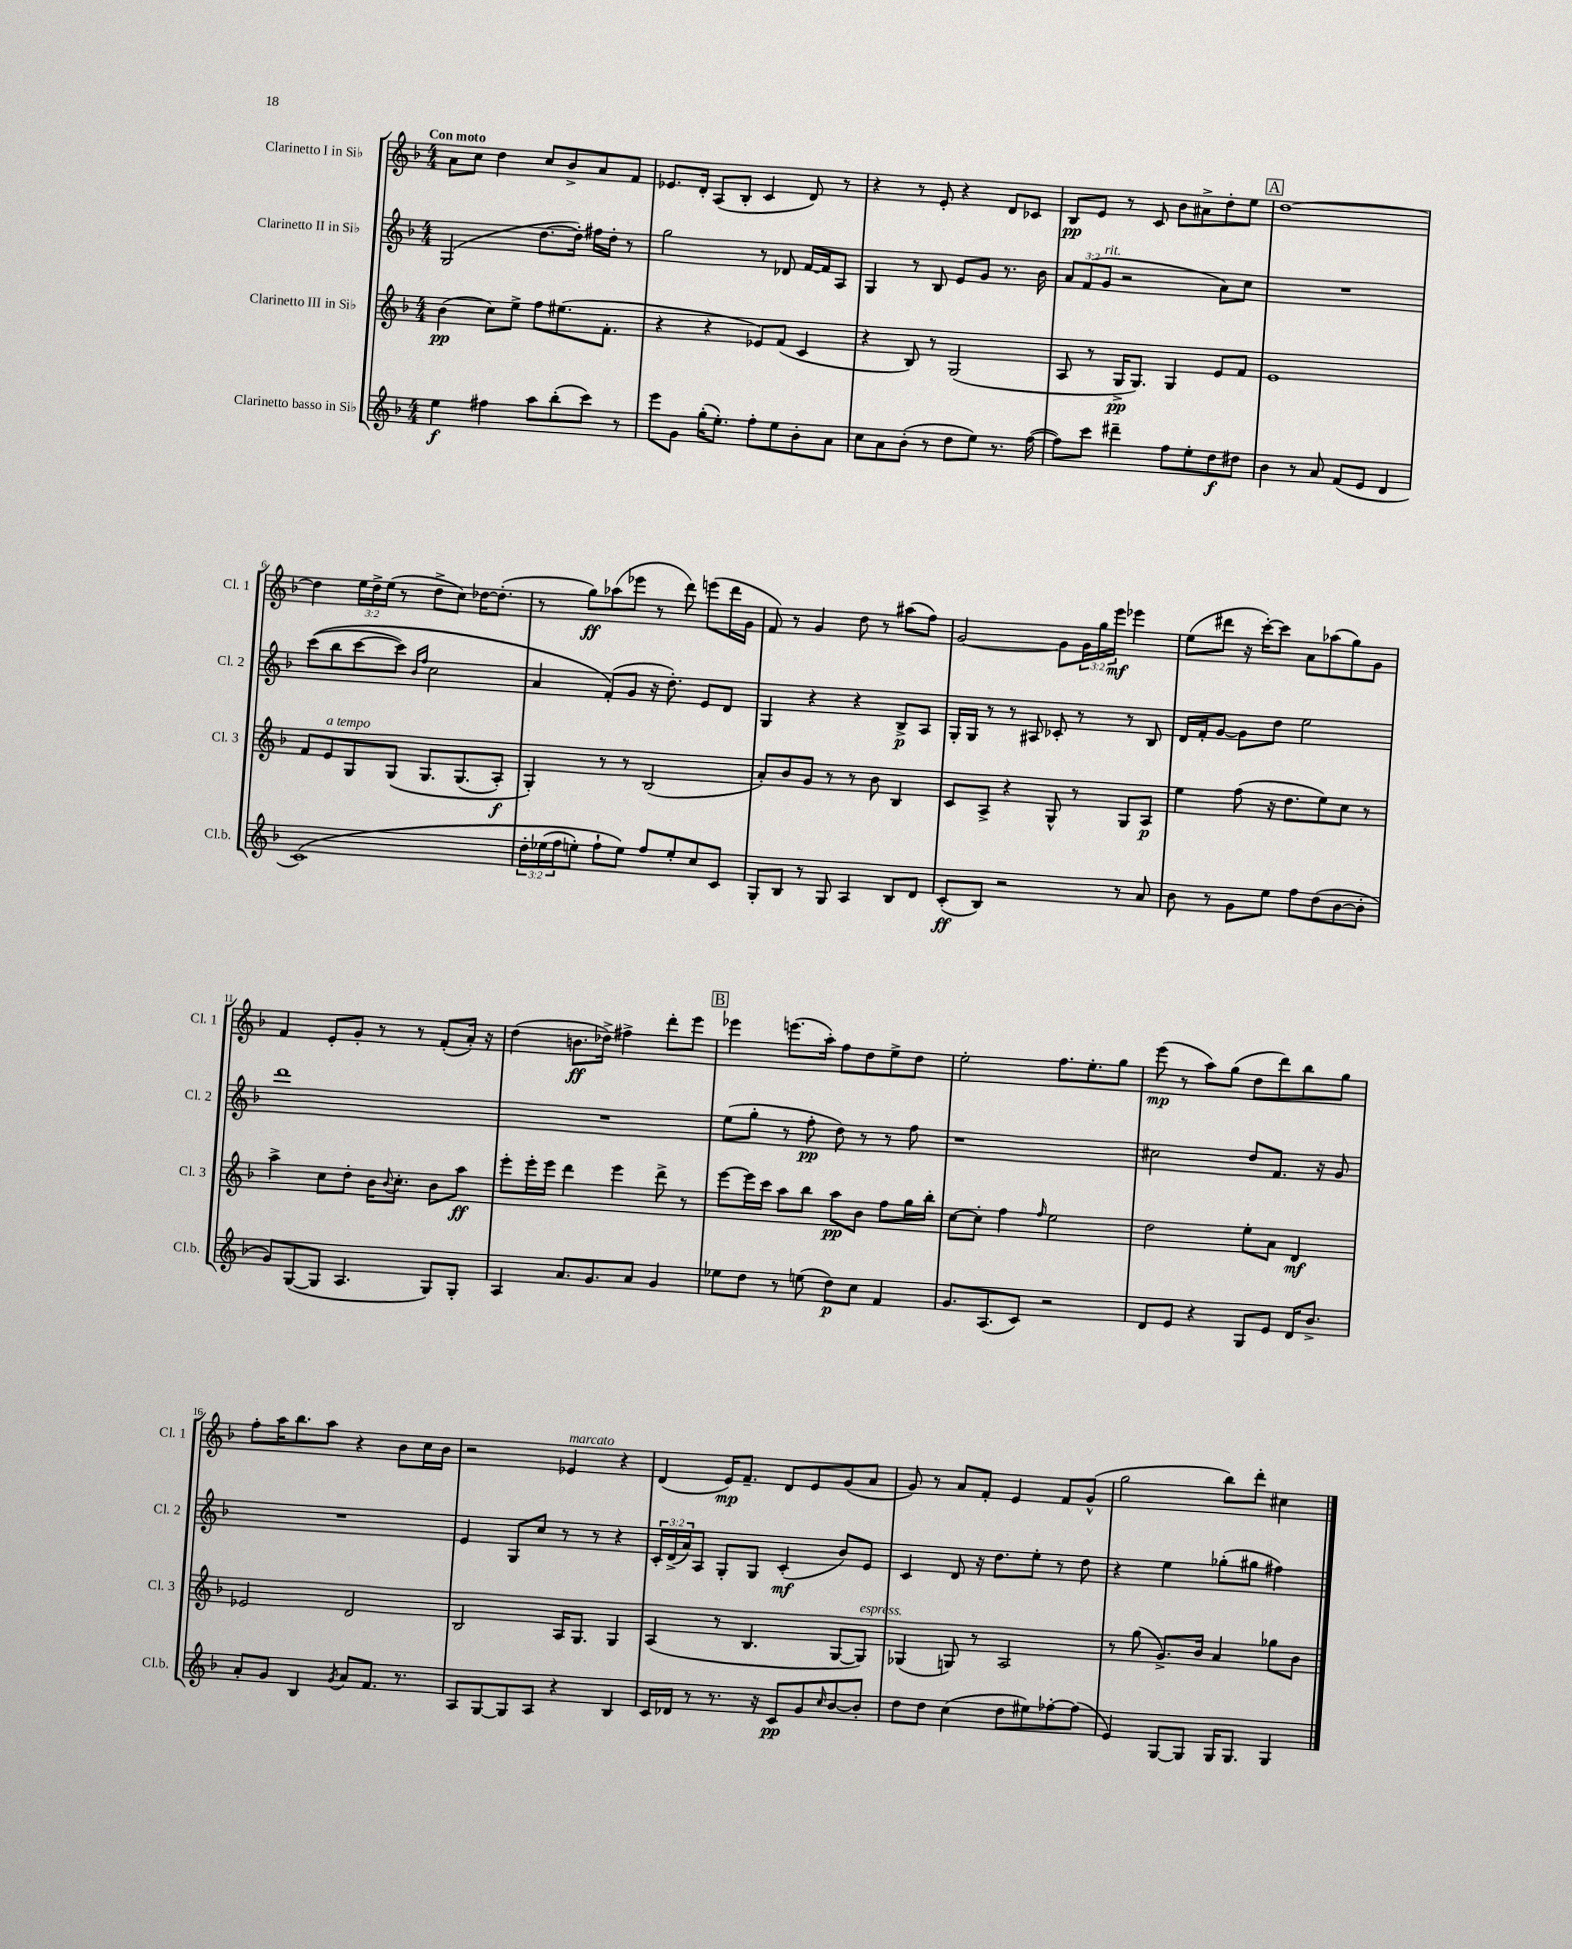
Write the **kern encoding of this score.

**kern	**dynam	**kern	**dynam	**kern	**dynam	**kern	**dynam
*part4	*part4	*part3	*part3	*part2	*part2	*part1	*part1
*staff4	*staff4	*staff3	*staff3	*staff2	*staff2	*staff1	*staff1
*I"Clarinetto basso in Si♭	*	*I"Clarinetto III in Si♭	*	*I"Clarinetto II in Si♭	*	*I"Clarinetto I in Si♭	*
*I'Cl.b.	*	*I'Cl. 3	*	*I'Cl. 2	*	*I'Cl. 1	*
*clefG2	*	*clefG2	*	*clefG2	*	*clefG2	*
*k[b-]	*	*k[b-]	*	*k[b-]	*	*k[b-]	*
*M4/4	*	*M4/4	*	*M4/4	*	*M4/4	*
=1	=1	=1	=1	=1	=1	=1	=1
!	!	!	!	!	!	!LO:TX:a:B:t=Con moto	!
4ee\	f	(4b-\	pp	(2G/	.	8a\L	.
.	.	.	.	.	.	8cc\J	.
4ff#X\	.	8cc\L)	.	.	.	4dd\	.
.	.	8ee^\J	.	.	.	.	.
8aa\L	.	8ff\L	.	[8.dd\L	.	8cc/L	.
(8bb-'\	.	(8.ee#X\	.	.	.	8b-^/	.
.	.	.	.	16dd'\Jk])	.	.	.
8ccc\J)	.	.	.	16ff#X\LL	.	8a/	.
.	.	8.f'\J	.	16dd'\JJ	.	.	.
8r	.	.	.	8r	.	8f/J	.
=2	=2	=2	=2	=2	=2	=2	=2
8eee\L	.	4r	.	2gg\	.	8.e-X/L	.
8g\J	.	.	.	.	.	.	.
.	.	.	.	.	.	16d'/Jk	.
(16gg'\KL	.	4r	.	.	.	(8A/L	.
8.ee'\J)	.	.	.	.	.	.	.
.	.	.	.	.	.	8B-'/J	.
8ff'\L	.	8e-X/L)	.	8r	.	4c/	.
8ee\	.	(8f/J	.	8d-X/	.	.	.
8b-'\	.	4c/	.	[16f/LL	.	8d/)	.
.	.	.	.	16f/J]	.	.	.
8a\J	.	.	.	8A/J	.	8r	.
=3	=3	=3	=3	=3	=3	=3	=3
8cc\L	.	4r	.	4G/	.	4r	.
8a\	.	.	.	.	.	.	.
(8b-'\J	.	8B-/)	.	8r	.	8r	.
8r	.	8r	.	8B-/	.	8e'/	.
8dd\L	.	(2G/	.	8e/L	.	4r	.
8ee\J)	.	.	.	8g/J	.	.	.
8.r	.	.	.	8.r	.	8d/L	.
.	.	.	.	.	.	8c-X/J	.
([16ff\	.	.	.	16b-\	.	.	.
=4	=4	=4	=4	=4	=4	=4	=4
8ff\L])	.	8A/	.	12a/L	.	8B-/L	pp
.	.	.	.	(12f/	.	.	.
8ccc\J	.	8r	.	.	.	8e/J	.
!	!	!	!	!LO:TX:a:i:t=rit.	!	!	!
.	.	.	.	12g/J	.	.	.
4ddd#X~\	.	16G^/KL	pp	2r	.	8r	.
.	.	8.G/J)	.	.	.	.	.
.	.	.	.	.	.	8c/	.
8ff\L	.	4G/	.	.	.	8b-\L	.
8ee'\	.	.	.	.	.	8a#X^\	.
8dd\	f	8e/L	.	8a\L)	.	8dd'\	.
8dd#X\J	.	8f/J	.	8cc\J	.	8ee\J	.
!!LO:REH:place=s1:t=A
=5	=5	=5	=5	=5	=5	=5	=5
4b-\	.	1e	.	1r	.	[1dd	.
8r	.	.	.	.	.	.	.
8a/	.	.	.	.	.	.	.
(8f/L	.	.	.	.	.	.	.
8e/J	.	.	.	.	.	.	.
4d/	.	.	.	.	.	.	.
!!LO:LB:g=z
=6	=6	=6	=6	=6	=6	=6	=6
(1c)	.	8f/L	.	((8ccc\L	.	4dd\]	.
!	!	!LO:TX:a:i:t=a tempo	!	!	!	!	!
.	.	8e/	.	8bb-\	.	.	.
.	.	8G/	.	[8ccc\	.	24ee\LL	.
.	.	.	.	.	.	24dd^\	.
.	.	.	.	.	.	(24ee\JJ	.
.	.	(8G/J	.	8ccc\J])	.	8r	.
.	.	.	.	16qqb-/LL	.	.	.
.	.	.	.	16qqff/JJ	.	.	.
.	.	8.G/L	.	2cc\	.	8dd^\L	.
.	.	.	.	.	.	8cc\J)	.
.	.	(8.G/	.	.	.	.	.
.	.	.	.	.	.	[16dd-X\KL	.
.	.	.	.	.	.	(8.dd-'\J]	.
.	.	8A'/J)	f	.	.	.	.
=7	=7	=7	=7	=7	=7	=7	=7
24dd'\LL	.	4G'/)	.	4a/	.	8r	.
(24ee-X\	.	.	.	.	.	.	.
24ff\J	.	.	.	.	.	.	.
8een'\J)	.	.	.	.	.	8gg\L)	ff
8ff`\L	.	8r	.	(8f'/L)	.	(8aa-X\	.
8ee\J)	.	8r	.	8g/J	.	8eee-X\J	.
8ff/L	.	(2B-/	.	16r	.	8r	.
.	.	.	.	8.dd'\)	.	.	.
8ee'/	.	.	.	.	.	8ddd\)	.
8cc/	.	.	.	8e/L	.	(8eeen\L	.
8c/J	.	.	.	8d/J	.	16ddd\L	.
.	.	.	.	.	.	16g\JJ	.
=8	=8	=8	=8	=8	=8	=8	=8
8G'/L	.	8a'/L)	.	4G/	.	8f/)	.
8B-/J	.	8b-/	.	.	.	8r	.
8r	.	8g/J	.	4r	.	4g/	.
8G/	.	8r	.	.	.	.	.
4A/	.	8r	.	4r	.	8dd\	.
.	.	8b-\	.	.	.	8r	.
8B-/L	.	4B-/	.	8B-^/L	p	(8aa#X\L	.
8d/J	.	.	.	8A/J	.	8ff\J)	.
=9	=9	=9	=9	=9	=9	=9	=9
(8c'/L	ff	8c/L	.	16G'/LL	.	[2g/	.
.	.	.	.	16G/JJ	.	.	.
8B-/J)	.	8A^/J	.	8r	.	.	.
2r	.	4r	.	8r	.	.	.
.	.	.	.	8A#X/	.	.	.
.	.	8G^^/	.	8c-X'/	.	8g\L]	.
.	.	8r	.	8r	.	24g\L	.
.	.	.	.	.	.	24gg\	.
.	.	.	.	.	.	24eee\JJ	mf
8r	.	8G/L	.	8r	.	4eee-X\	.
8a/	.	8A/J	p	8B-/	.	.	.
=10	=10	=10	=10	=10	=10	=10	=10
8b-\	.	4ee\	.	16d/LL	.	(8ee\L	.
.	.	.	.	16f'/J	.	.	.
8r	.	.	.	[8g/J	.	8ddd#X\J	.
8g\L	.	(8ff\	.	8g\L]	.	16r	.
.	.	.	.	.	.	[16ccc'\KL)	.
8ee\J	.	16r	.	8dd\J	.	8ccc\J]	.
.	.	8.dd\L	.	.	.	.	.
8ff\L	.	.	.	2ee\	.	8a\L	.
(8dd\	.	8ee\)	.	.	.	(8aa-X\	.
[8b-\	.	8cc\J	.	.	.	8gg\)	.
8b-'\J]	.	8r	.	.	.	8g\J	.
!!LO:LB:g=z
=11	=11	=11	=11	=11	=11	=11	=11
8g/L)	.	4aa^\	.	1ddd	.	4f/	.
([8G/	.	.	.	.	.	.	.
8G/J]	.	8cc\L	.	.	.	8e'/L	.
4.A/	.	8dd'\J	.	.	.	8g'/J	.
.	.	16b-\KL	.	.	.	8r	.
.	.	8qqb-/	.	.	.	.	.
.	.	8.cc'\J	.	.	.	.	.
.	.	.	.	.	.	8r	.
8G/L)	.	8b-\L	.	.	.	(8f'/L	.
8G'/J	.	8aa\J	ff	.	.	16a'/Jk)	.
.	.	.	.	.	.	16r	.
=12	=12	=12	=12	=12	=12	=12	=12
4A/	.	8eee'\L	.	1r	.	(4dd\	.
.	.	16eee'\L	.	.	.	.	.
.	.	16eee\JJ	.	.	.	.	.
8.a/L	.	4ddd\	.	.	.	8.bn\L	ff
8.g/	.	.	.	.	.	16dd-X^\Jk)	.
.	.	4eee\	.	.	.	4ff#X^\	.
8a/J	.	.	.	.	.	.	.
4g/	.	8ddd^\	.	.	.	8ddd'\L	.
.	.	8r	.	.	.	8eee\J	.
!!LO:REH:place=s1:t=B
=13	=13	=13	=13	=13	=13	=13	=13
8ee-X\L	.	[8eee\L	.	(8ee\L	.	4eee-X\	.
8dd\J	.	16eee\L]	.	8gg'\J	.	.	.
.	.	16ccc\JJ	.	.	.	.	.
8r	.	8aa\L	.	8r	.	(8.eeen\L	.
(8een\	.	8bb-\J	.	8ff'\	pp	.	.
.	.	.	.	.	.	16aa'\Jk)	.
8dd\L)	p	8aa\L	pp	8dd\)	.	8ff\L	.
8cc\J	.	8b-\J	.	8r	.	8dd\	.
4f/	.	8ff\L	.	8r	.	8ee^\	.
.	.	16gg\L	.	8ff\	.	8dd\J	.
.	.	16bb-'\JJ	.	.	.	.	.
=14	=14	=14	=14	=14	=14	=14	=14
8.g/L	.	[8cc\L	.	1r	.	2ee'\	.
.	.	8cc'\J]	.	.	.	.	.
(8.A/	.	.	.	.	.	.	.
.	.	4ff\	.	.	.	.	.
8c/J)	.	.	.	.	.	.	.
.	.	16qqff/	.	.	.	.	.
2r	.	2ee\	.	.	.	8.ff\L	.
.	.	.	.	.	.	8.ee'\	.
.	.	.	.	.	.	8gg\J	.
=15	=15	=15	=15	=15	=15	=15	=15
8d/L	.	2dd\	.	2cc#X\	.	(8eee\	mp
8e/J	.	.	.	.	.	8r	.
4r	.	.	.	.	.	8aa\L)	.
.	.	.	.	.	.	(8gg\J	.
8G/L	.	8ee'\L	.	8dd/L	.	8dd\L	.
8e/J	.	8a\J	.	8.f/J	.	8ddd\)	.
16d/KL	.	4d/	mf	.	.	8bb-\	.
8.b-^/J	.	.	.	16r	.	.	.
.	.	.	.	8g/	.	8gg\J	.
!!LO:LB:g=z
=16	=16	=16	=16	=16	=16	=16	=16
8a'/L	.	2e-X/	.	1r	.	8ff'\L	.
8g/J	.	.	.	.	.	16aa\K	.
.	.	.	.	.	.	8.bb-\	.
4B-/	.	.	.	.	.	.	.
.	.	.	.	.	.	8aa\J	.
8qg/	.	.	.	.	.	.	.
8a/L	.	2d/	.	.	.	4r	.
8.f/J	.	.	.	.	.	.	.
.	.	.	.	.	.	8b-\L	.
8.r	.	.	.	.	.	.	.
.	.	.	.	.	.	16cc\L	.
.	.	.	.	.	.	16b-\JJ	.
=17	=17	=17	=17	=17	=17	=17	=17
8A/L	.	2B-/	.	4e/	.	2r	.
[8G/	.	.	.	.	.	.	.
8G/]	.	.	.	8G/L	.	.	.
8A/J	.	.	.	8cc/J	.	.	.
!	!	!	!	!	!	!LO:TX:a:i:t=marcato	!
4r	.	16A/KL	.	8r	.	4e-X/	.
.	.	8.G/J	.	.	.	.	.
.	.	.	.	8r	.	.	.
4B-/	.	4G/	.	4r	.	4r	.
=18	=18	=18	=18	=18	=18	=18	=18
16c/LL	.	(4A/	.	24c'/LL	.	(4d/	.
.	.	.	.	(24d^/	.	.	.
16d-X/JJ	.	.	.	.	.	.	.
.	.	.	.	24a/J)	.	.	.
8r	.	.	.	8A/J	.	.	.
8.r	.	8r	.	8G'/L	.	16e/KL)	mp
.	.	.	.	.	.	8.f~/J	.
.	.	4.B-/	.	8G/J	.	.	.
16r	.	.	.	.	.	.	.
8c/L	pp	.	.	(4c'/	mf	8d/L	.
8g/	.	.	.	.	.	8e/	.
16qqcc/	.	.	.	.	.	.	.
[8b-/	.	[8G/L	.	8b-/L)	.	(8g/	.
!	!	!LO:TX:a:i:t=espress.	!	!	!	!	!
8b-'/J]	.	8G/J])	.	8e/J	.	8a/J	.
=19	=19	=19	=19	=19	=19	=19	=19
8dd\L	.	(4G-X/	.	4c/	.	8g/)	.
8dd\J	.	.	.	.	.	8r	.
(4cc\	.	8Gn/)	.	8d/	.	8a/L	.
.	.	8r	.	16r	.	8f'/J	.
.	.	.	.	8.dd\L	.	.	.
8dd\L	.	2A/	.	.	.	4e/	.
8ee#X\)	.	.	.	8ee'\J	.	.	.
[8ff-X'\	.	.	.	8r	.	8f/L	.
(8ff-\J]	.	.	.	8dd\	.	(8g^^/J	.
=20	=20	=20	=20	=20	=20	=20	=20
4e/)	.	8r	.	4r	.	2gg\	.
.	.	(8gg\	.	.	.	.	.
[8G/L	.	8.g^/L)	.	4ee\	.	.	.
8G/J]	.	.	.	.	.	.	.
.	.	16b-/Jk	.	.	.	.	.
16G/KL	.	4a/	.	(8gg-X'\L	.	8bb-\L)	.
8.G/J	.	.	.	.	.	.	.
.	.	.	.	8gg#X\J	.	8ddd'\J	.
4G/	.	8gg-X\L	.	4ff#X\)	.	4cc#X\	.
.	.	8b-\J	.	.	.	.	.
==	==	==	==	==	==	==	==
*-	*-	*-	*-	*-	*-	*-	*-
